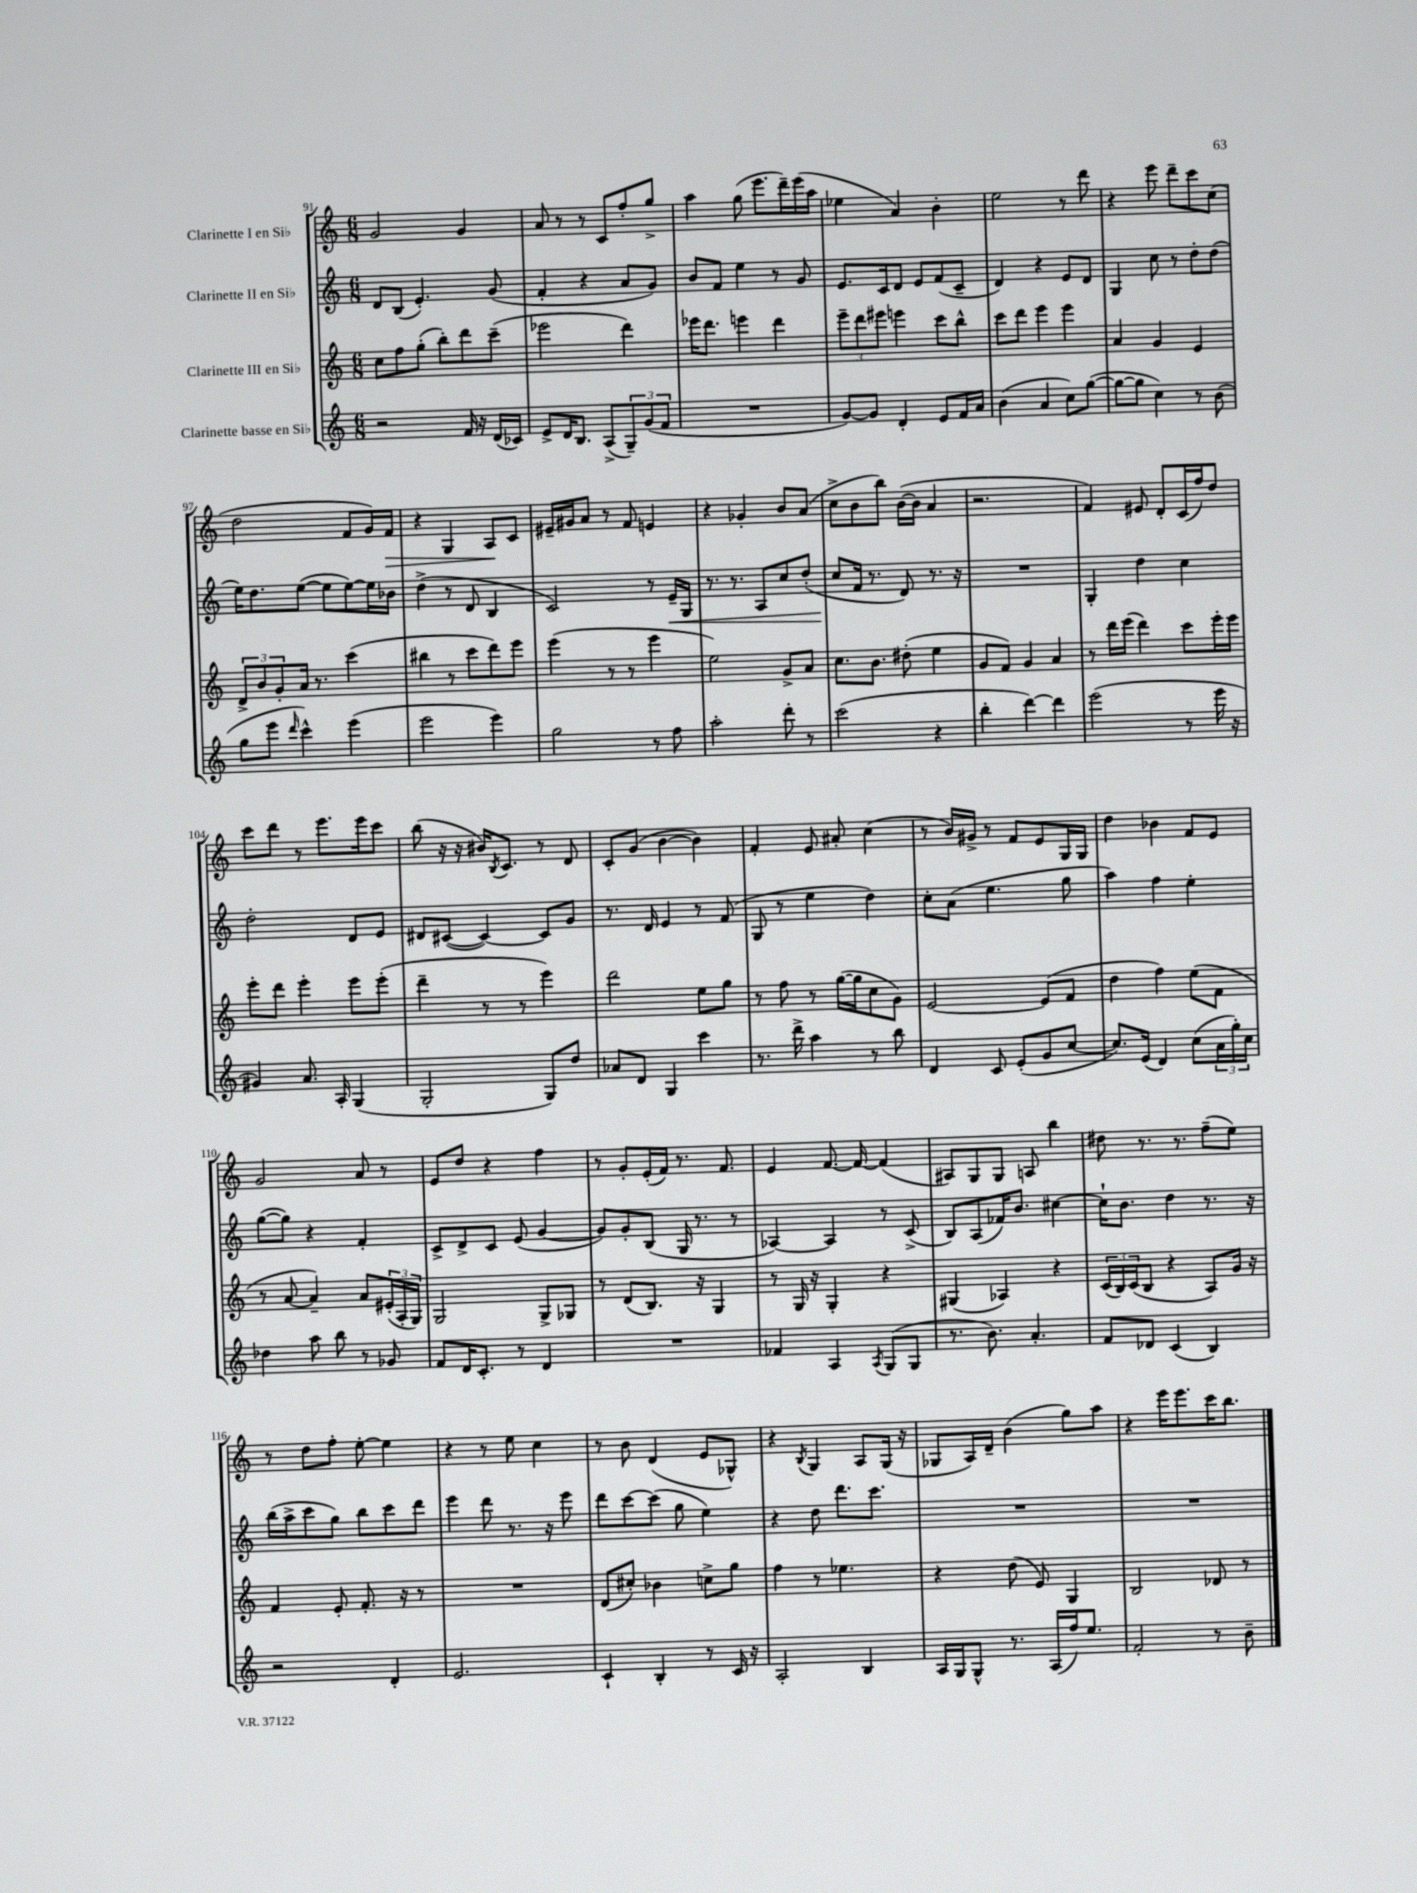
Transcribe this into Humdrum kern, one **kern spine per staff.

**kern	**kern	**kern	**kern
*staff4	*staff3	*staff2	*staff1
*clefG2	*clefG2	*clefG2	*clefG2
*k[]	*k[]	*k[]	*k[]
*M6/8	*M6/8	*M6/8	*M6/8
2r	8cc	8d	2g
.	8ff	(8B	.
.	(8gg'	4.e')	.
.	8bb')	.	.
16f	8ddd	.	4g
16r	.	.	.
(16d	(8ccc~	(8g	.
16c-)	.	.	.
=	=	=	=
8e^	2eee-	4f'	8a
16d	.	.	8r
8.B	.	.	.
.	.	4r	8r
(8A^	.	.	8c
12G~)	4ddd)	8a	8ff'
(12g	.	.	.
.	.	8g)	8gg^
12f	.	.	.
=	=	=	=
2.r	16eee-	8b	4aa
.	8.ddd	.	.
.	.	8f	.
.	4eee	4ee	(8gg
.	.	.	8.eee
.	4ddd	8r	.
.	.	.	16ddd~)
.	.	8g	(16eee
.	.	.	16aa
=	=	=	=
[8g)	12eee~	8.e	4ee-
.	12ddd	.	.
8g]	.	.	.
.	12eee#	.	.
.	.	16c	.
4d'	4eee	8d	4a)
.	.	8e	.
8e	8ccc	(8f	4b'
16f	8bb^^	8c~	.
16a	.	.	.
=	=	=	=
(4b	8ccc	4d)	2ee
.	8ddd	.	.
4a	4eee	4r	.
8cc)	4eee	8e	8r
([8gg	.	8d	8ddd
=	=	=	=
8gg_	4a	4G	4r
8gg]	.	.	.
4cc)	4g	8cc	8eee
.	.	8r	8ddd~
8r	4e	8dd'	8ccc
(8b	.	(8dd	(8cc
=	=	=	=
8gg	12d^	16ee)	2dd
.	.	8.dd	.
.	12b	.	.
8eee	.	.	.
.	12g'	.	.
16qqddd	.	.	.
4ccc^^)	16a	([8ee	.
.	8.r	.	.
.	.	8ee]	.
(4eee	(4ccc	[8ee)	8f
.	.	16ee]	16g)
.	.	16b-	16f
=	=	=	=
2eee	4bb#	(4dd^	4r
.	8r	8r	4G
.	8ccc	8d	.
4eee)	8ddd)	4B	8A
.	8eee	.	8c
=	=	=	=
2gg	(4eee	2c)	16e#~
.	.	.	16g#
.	.	.	8a
.	8r	.	8r
.	8r	.	8f
8r	4eee	8r	4e
8ff	.	16e~	.
.	.	16G	.
=	=	=	=
2aa'	2ee)	8.r	4r
.	.	8.r	.
.	.	.	4g-'
.	.	8A	.
8ddd'	8g^	8cc	8b
8r	8a	(8dd'	(8a
=	=	=	=
(2ccc	8.cc	8cc	8cc^
.	.	16f	8b
.	8.b	8.r	.
.	.	.	8bb)
.	(8dd#'	8d)	([16b
.	.	.	16b]
4r	4ee	8.r	4a
.	.	16r	.
=	=	=	=
4bb'	8g	2.r	2.r
.	8f)	.	.
[4ddd)	4g	.	.
4ddd]	4a	.	.
=	=	=	=
(2eee	8r	4G'	4f)
.	16ddd	.	.
.	(16eee	.	.
.	4ddd)	4dd	8e#
.	.	.	8d'
8r	8ccc	4cc	(16c
.	.	.	16ff)
16eee	16eee'	.	8dd
16r	16eee	.	.
=	=	=	=
4g#)	8eee'	2dd'	8ccc
.	8ddd	.	8ddd
8.a	4eee'	.	8r
.	.	.	8.eee
16A'	.	.	.
(4G	8eee	8d	.
.	.	.	16eee
.	(8eee'	8e	8ccc
=	=	=	=
2G'	4ddd~	8d#	(8bb
.	.	([8c#	16r
.	.	.	16r
.	8r	4c#_)	16b#)
.	.	.	8qB
.	.	.	8.c
.	8r	.	.
8G)	4eee)	8c#]	8r
8dd	.	8g	8d
=	=	=	=
8a-	2ddd	8.r	8c'
8d	.	.	(8g
.	.	16d	.
4G	.	4e	[4b
4ccc	8ee	8r	4b])
.	8gg	(8f	.
=	=	=	=
8.r	8r	8G	4f'
.	8ff	8r	.
16ddd^	.	.	.
4aa	8r	4ee	8e
.	([16gg	.	8a#'
.	16gg]	.	.
8r	8cc	4dd)	(4cc
8bb	8g)	.	.
=	=	=	=
4d	[2e	8cc'	8r
.	.	(8a	16b)
.	.	.	16g#^
8c	.	4.ee	8r
(8e'	.	.	8f
8g	(8e]	.	8e
[8cc	8f	8gg	16G
.	.	.	16G
=	=	=	=
8.cc])	4dd	4aa)	4dd
(16e	.	.	.
4d)	4ff)	4ff	4b-
(8cc	(8ee	4ee'	8f
24a	8f	.	8e
24gg')	.	.	.
24cc	.	.	.
=	=	=	=
4dd-	8r	([8gg	2g
.	[8a	8gg])	.
8aa	4a~])	4r	.
8bb	.	.	.
8r	8a	4f'	8a
8g-	(24e#'	.	8r
.	24A'	.	.
.	24G)	.	.
=	=	=	=
8f	2G	8c^	8e
16d	.	8d^	8dd
8.c'	.	.	.
.	.	8c	4r
8r	.	(8e	.
4d	8G^	[4g	4ff
.	8G-	.	.
=	=	=	=
2.r	8r	8g])	8r
.	(8d	8g'	8g'
.	8.B)	(8B	(16e'
.	.	.	16f)
.	.	16G	8.r
.	16r	8.r	.
.	4G	.	.
.	.	.	8.f
.	.	8r	.
=	=	=	=
4f-	8r	[4A-)	4e
.	16G	.	.
.	16r	.	.
4A	4G'	4A-]	[8.f
.	.	.	16f_
8qA	.	.	.
(8G	4r	8r	(4f]
8G	.	(8c^	.
=	=	=	=
8.r	(4G#	8B)	8A#)
.	.	(8A	8G
8.b)	.	.	.
.	4A-)	16f-)	8G
.	.	8.b	.
4.a'	.	.	8A
.	4r	[4cc#	4bb
=	=	=	=
8f	(24c	16cc#`]	8dd#
.	24B)	.	.
.	.	8.b	.
.	(24c	.	.
8d-	8B	.	8.r
(4c	4r	4dd	.
.	.	.	8.r
4B)	8A)	8.r	(8ff~
.	16g	.	8ee)
.	16r	16r	.
=	=	=	=
2r	4f	(16bb	8r
.	.	16aa^	.
.	.	8ccc	8dd
.	8e'	8gg)	8ff'
.	8.f'	8bb	[8ee'
4d'	.	8ccc	4ee]
.	16r	.	.
.	8r	8ddd	.
=	=	=	=
2.e	2.r	4eee	4r
.	.	8ddd	8r
.	.	8.r	8ee
.	.	.	4cc
.	.	16r	.
.	.	8eee	.
=	=	=	=
4c`	(8d	8ddd	8r
.	8cc#')	[8ccc	8b
4B'	4b-	(8ccc]	(4d
.	.	8gg	.
8r	8cc^	4ee)	8e
16c	8gg	.	8G-^^)
16r	.	.	.
=	=	=	=
2A'	4ff	4r	4r
.	.	.	8qB
.	8r	8dd	4G
.	4.ee-	8.ddd	.
4B	.	.	8A
.	.	8.ccc	.
.	.	.	(16G
.	.	.	16r
=	=	=	=
16A	4r	2.r	8G-
16G	.	.	.
8G^^	.	.	16A)
.	.	.	16d~
8.r	(8dd	.	(4b
.	8e)	.	.
(16A	.	.	.
16ff)	4G	.	8gg)
8.ee	.	.	.
.	.	.	8aa
=	=	=	=
2f'	2B	2.r	4r
.	.	.	16eee
.	.	.	8.eee
8r	8d-	.	16ccc
.	.	.	8.bb
8b~	8r	.	.
==	==	==	==
*-	*-	*-	*-
